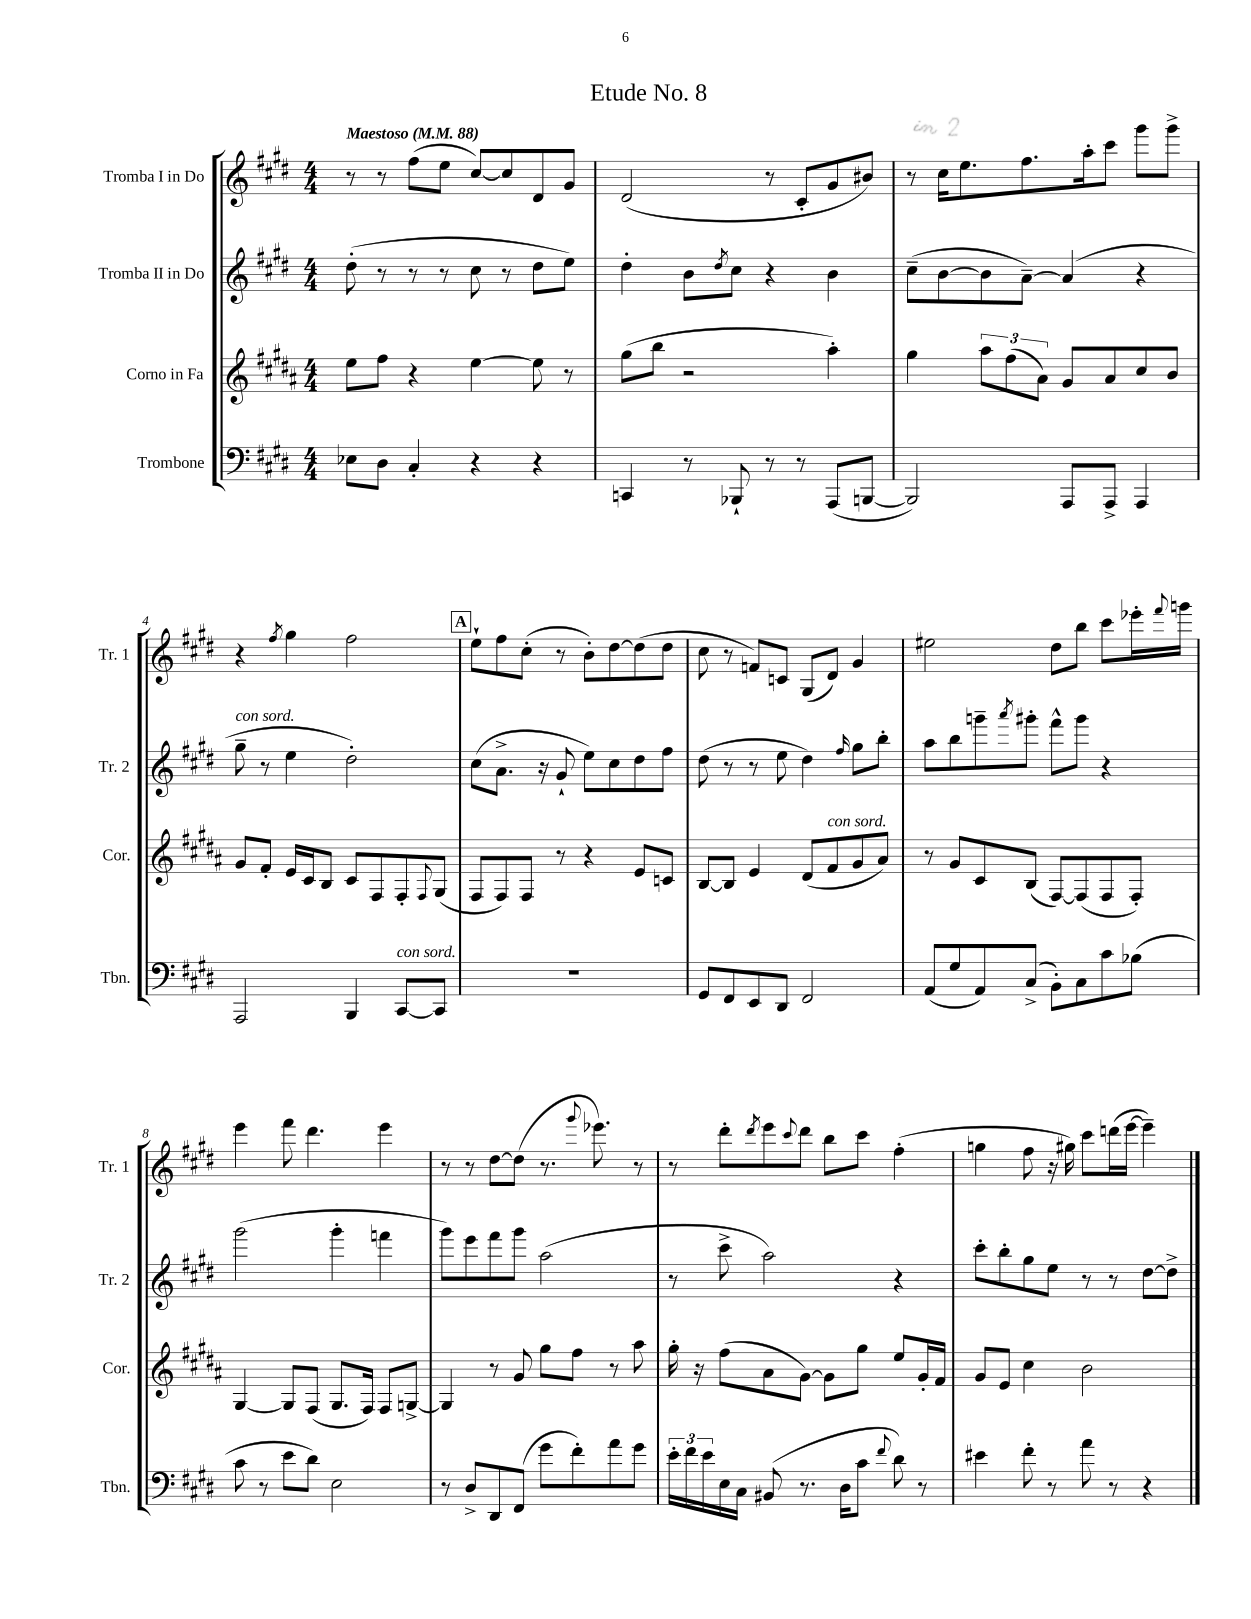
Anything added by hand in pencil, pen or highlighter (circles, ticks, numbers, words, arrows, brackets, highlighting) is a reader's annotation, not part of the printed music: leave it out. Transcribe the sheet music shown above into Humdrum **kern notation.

**kern	**kern	**kern	**kern
*part4	*part3	*part2	*part1
*staff4	*staff3	*staff2	*staff1
*I"Trombone	*I"Corno in Fa	*I"Tromba II in Do	*I"Tromba I in Do
*I'Tbn.	*I'Cor.	*I'Tr. 2	*I'Tr. 1
*clefF4	*clefG2	*clefG2	*clefG2
*k[f#c#g#d#]	*k[f#c#g#d#a#]	*k[f#c#g#d#]	*k[f#c#g#d#]
*M4/4	*M4/4	*M4/4	*M4/4
*MM88	*MM88	*MM88	*MM88
=1	=1	=1	=1
!	!	!	!LO:TX:a:B:t=Maestoso
8E-X\L	8ee\L	(8dd#'\	8r
8D#\J	8ff#\J	8r	8r
4C#'/	4r	8r	(8ff#\L
.	.	8r	8ee\J
4r	[4ee\	8cc#\	[8cc#/L)
.	.	8r	8cc#/]
4r	8ee\]	8dd#\L	8d#/
.	8r	8ee\J)	8g#/J
=2	=2	=2	=2
4CCn/	(8gg#\L	4dd#'\	(2d#/
.	8bb\J	.	.
8r	2r	8b\L	.
.	.	8qdd#/	.
8BBB-X`/	.	8cc#\J	.
8r	.	4r	8r
8r	.	.	8c#'/L
(8AAA/L	4aa#'\)	4b\	8g#/
[8BBBn/J	.	.	8b#X/J)
=3	=3	=3	=3
2BBB/])	4gg#\	(8cc#~\L	8r
.	.	[8b\	16cc#\KL
.	.	.	8.ee\
.	12aa#\L	8b\]	.
.	(12ff#\	.	.
.	.	[8a~\J)	8.ff#\
.	12a#\J)	.	.
8AAA/L	8g#/L	(4a/]	.
.	.	.	16aa'\k
8AAA^/J	8a#/	.	8ccc#\J
4AAA/	8cc#/	4r	8ggg#\L
.	8b/J	.	8ggg#^\J
!!LO:LB:g=z
=4	=4	=4	=4
!	!	!LO:TX:a:i:t=con sord.	!
2AAA/	8g#/L	8gg#~\	4r
.	8f#'/J	8r	.
.	.	.	8qff#/
.	16e/LL	4ee\	4gg#\
.	16c#/J	.	.
.	8B/J	.	.
4BBB/	8c#/L	2dd#'\)	2ff#\
.	8F#/	.	.
!LO:TX:a:i:t=con sord.	!	!	!
[8CC#/L	8F#'/	.	.
.	8qqF#/	.	.
8CC#/J]	(8G#/J	.	.
!!LO:REH:place=s1:t=A
=5	=5	=5	=5
1r	8F#/L	(8cc#\L	8ee`\L
.	8F#/)	8.a^\J	8ff#\
.	8F#/J	.	(8cc#'\J
.	.	16r	.
.	8r	8g#`/	8r
.	4r	8ee\L)	8b'\L)
.	.	8cc#\	[8dd#\
.	8e/L	8dd#\	(8dd#\]
.	8cn/J	8ff#\J	8dd#\J
=6	=6	=6	=6
8GG#/L	[8B/L	(8dd#\	8cc#\
8FF#/	8B/J]	8r	8r
8EE/	4e/	8r	8fn/L)
8DD#/J	.	8ee\	8cn/J
2FF#/	(8d#/L	4dd#\)	(8G#/L
!	!LO:TX:a:i:t=con sord.	!	!
.	8f#/	.	8d#/J)
.	.	16qqff#/	.
.	8g#/	8gg#\L	4g#/
.	8a#/J)	8bb'\J	.
=7	=7	=7	=7
(8AA/L	8r	8aa\L	2ee#X\
8G#/	8g#/L	8bb\	.
8AA/)	8c#/	8gggn~\	.
.	.	8qaaa/	.
(8C#^/J	(8B/J	8ggg#X'\J	.
8BB'\L)	[8F#/L)	8fff#^^\L	8dd#\L
8C#\	(8F#/]	8ggg#\J	8bb\J
8c#\	8F#/	4r	8ccc#\L
(8B-X\J	8F#'/J)	.	16eee-X'\L
.	.	.	8qqfff#/
.	.	.	16gggn\JJ
!!LO:LB:g=z
=8	=8	=8	=8
8c#\	[4G#/	(2ggg#\	4eee\
8r	.	.	.
8e\L	8G#/L]	.	8fff#\
8d#\J)	(8F#/J	.	4.ddd#\
2E\	8.G#/L	4ggg#'\	.
.	16F#/Jk)	.	.
.	8F#/L	4fffn\	4eee\
.	[8Gn^/J	.	.
=9	=9	=9	=9
8r	4G/]	8ggg#\L)	8r
8D#^/L	.	8eee\	8r
8DD#/	8r	8fff#\	[8dd#\L
(8FF#/J	8g#/	8ggg#\J	(8dd#\J]
8g#\L	8gg#\L	(2aa\	8.r
8f#'\)	8ff#\J	.	.
.	.	.	8qqggg#/
.	.	.	8.eee-X\)
8a\	8r	.	.
8g#\J	8aa#\	.	8r
=10	=10	=10	=10
24e'\LL	16gg#'\	8r	8r
24f#\	.	.	.
.	16r	.	.
24e\	.	.	.
16E\	(8ff#\L	8ccc#^\	8ddd#'\L
16C#\JJ	.	.	.
.	.	.	8qddd#/
(8BB#X/	8a#\	2aa\)	8eee\
.	.	.	8qqccc#/
8.r	[8g#\J)	.	8ddd#\J
.	8g#\L]	.	8bb\L
16D#\KL	.	.	.
8c#\J	8gg#\J	.	8ccc#\J
8qqf#/	.	.	.
8d#\)	8ee/L	4r	(4ff#'\
8r	16g#'/L	.	.
.	16f#/JJ	.	.
=11	=11	=11	=11
4e#X\	8g#/L	8ccc#'\L	4ggn\
.	8e/J	8bb'\	.
8f#'\	4cc#\	8gg#\	8ff#\
8r	.	8ee\J	16r
.	.	.	16gg#X\)
8a\	2b\	8r	8ccc#\L
8r	.	8r	(16dddn\L
.	.	.	[16eee\JJ
4r	.	[8dd#\L	4eee~\])
.	.	8dd#^\J]	.
==	==	==	==
*-	*-	*-	*-
